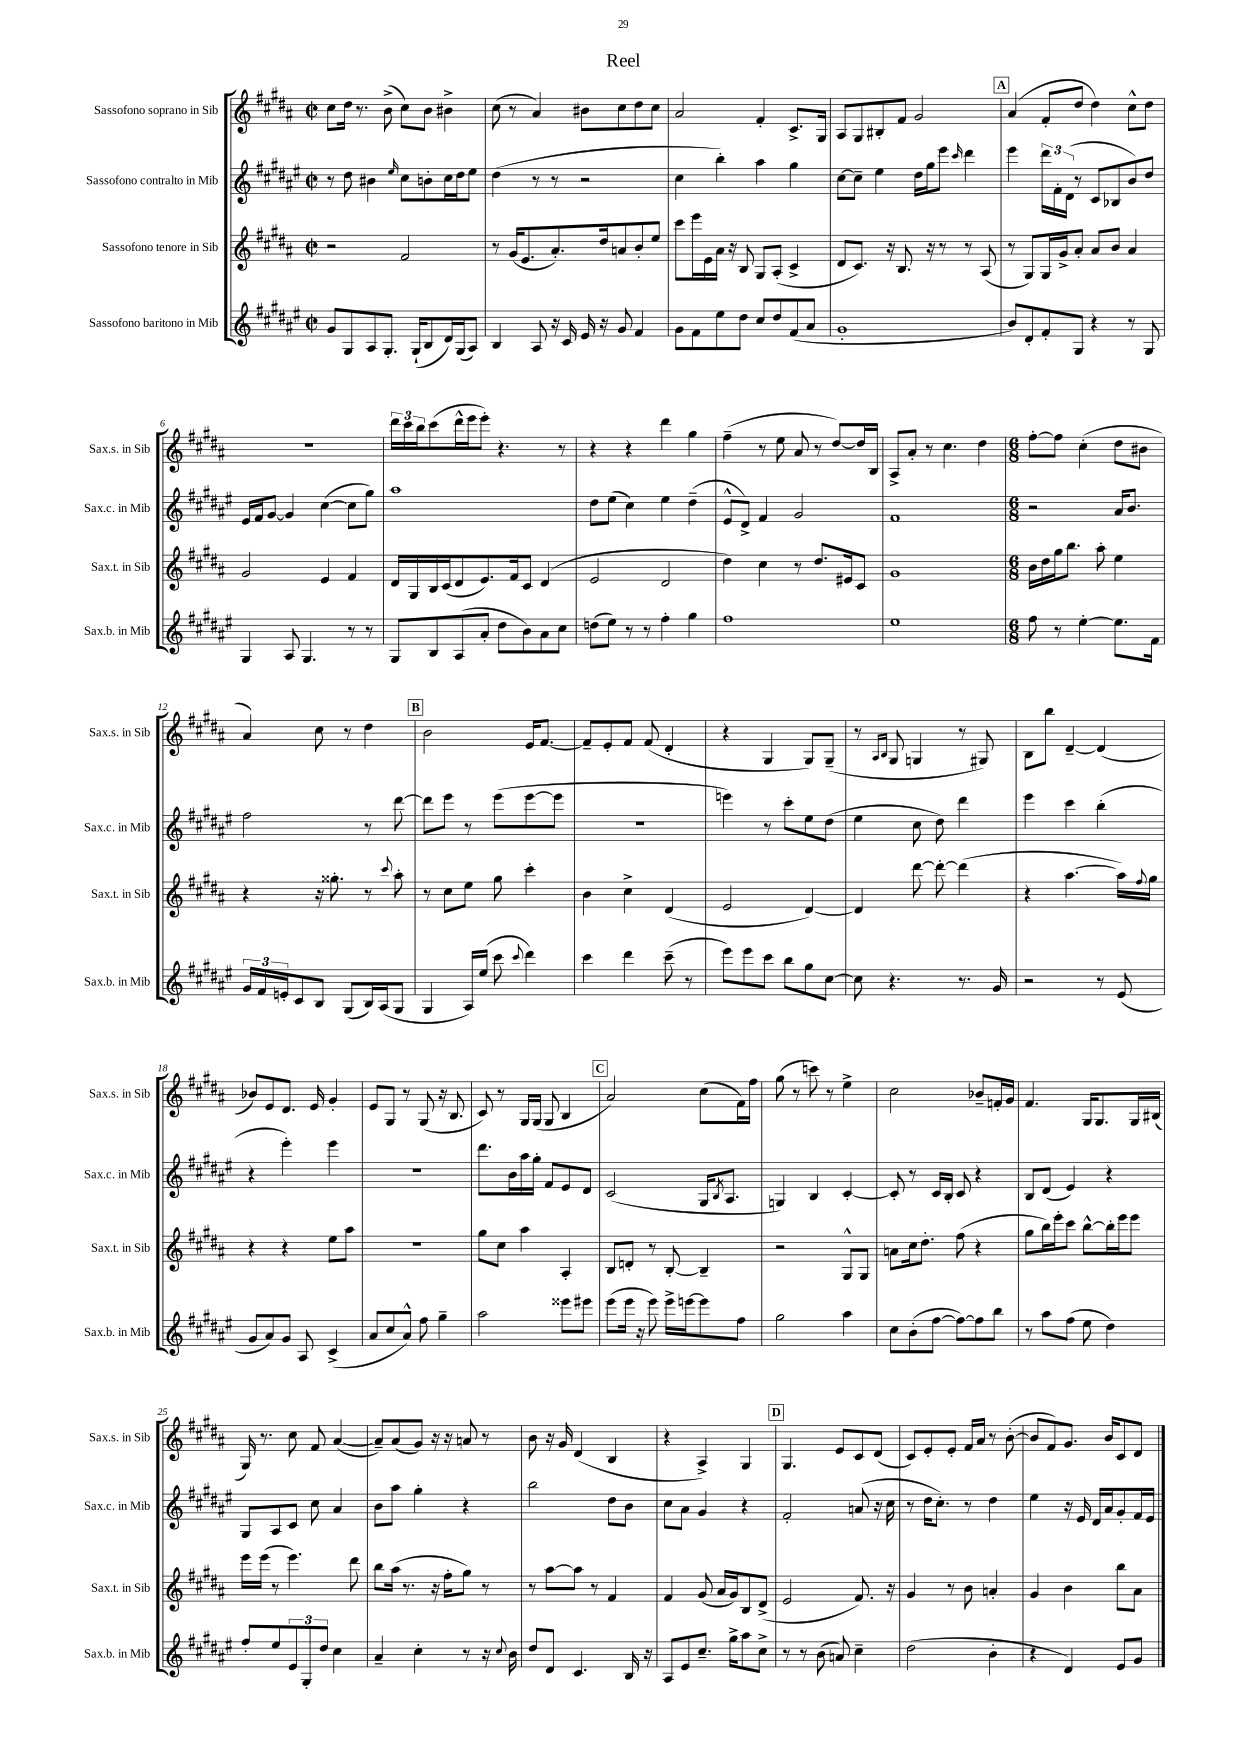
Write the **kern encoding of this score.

**kern	**kern	**kern	**kern
*staff4	*staff3	*staff2	*staff1
*clefG2	*clefG2	*clefG2	*clefG2
*k[f#c#g#d#a#e#]	*k[f#c#g#d#a#]	*k[f#c#g#d#a#e#]	*k[f#c#g#d#a#]
*M2/2	*M2/2	*M2/2	*M2/2
*met(c|)	*met(c|)	*met(c|)	*met(c|)
8g#	2r	8r	8cc#
8G#	.	8dd#	16dd#
.	.	.	8.r
8A#	.	4b#	.
8.G#'	.	.	(8b^
.	.	16qqee#	.
.	2f#	8cc#	8cc#)
(16G#`	.	.	.
8B	.	8b'	8b
16d#)	.	16cc#	4b#^
(16G#	.	16dd#	.
8A#)	.	8ee#	.
=	=	=	=
4B	8r	(4dd#	(8cc#
.	(16g#	.	8r
.	8.e	.	.
8A#	.	8r	4a#)
16r	8.a#')	8r	.
16c#	.	.	.
16e#	.	2r	8b#
16r	16dd#	.	.
8g#	8a	.	8cc#
4f#	8b'	.	8dd#
.	8ee	.	8cc#
=	=	=	=
8g#	8ccc#	4cc#	2a#
8f#	16eee	.	.
.	16e	.	.
8ee#	16a#	4bb')	.
.	16r	.	.
8dd#	8B	.	.
8cc#	8G#	4aa#	4f#'
8dd#	(8A#'	.	.
(8f#	4c#^	4gg#	8.c#^
8a#	.	.	.
.	.	.	16G#
=	=	=	=
1g#'	8d#	[8cc#	8A#
.	8.c#)	8cc#~]	8G#
.	.	4ee#	8B#'
.	16r	.	.
.	8.B	.	8f#
.	.	16dd#	2g#
.	16r	16gg#	.
.	8r	8eee#	.
.	.	16qqccc#	.
.	8r	4ddd#	.
.	(8A#	.	.
=	=	=	=
8b)	8r	4eee#	(4a#
8d#'	8G#)	.	.
8f#'	16G#	24ddd#	8f#'
.	.	24f#'	.
.	16g#^	.	.
.	.	(24d#	.
8G#	8a#'	8r	8dd#
4r	8a#	8c#	4dd#)
.	8b	8B-	.
8r	4a#	8b)	8cc#^^
8G#	.	8dd#	8dd#
=	=	=	=
4G#	2g#	16e#	1r
.	.	16f#	.
.	.	[8g#	.
8A#	.	4g#]	.
4.G#	.	.	.
.	4e	([4cc#	.
8r	4f#	8cc#]	.
8r	.	8gg#)	.
=	=	=	=
8G#	16d#	1aa#	24ddd#
.	.	.	24ccc#
.	16G#	.	.
.	.	.	24bb
8B	16B	.	(8ccc#
.	(16c#	.	.
(8A#	8d#	.	16ddd#^^
.	.	.	16eee
8a#'	8.e)	.	8eee')
8dd#	.	.	4.r
.	16f#	.	.
8b)	8c#	.	.
8a#	(4d#	.	.
8cc#	.	.	8r
=	=	=	=
(8dd	2e	8dd#	4r
8ee#)	.	(8ee#	.
8r	.	4cc#)	4r
8r	.	.	.
4ff#'	2d#	4ee#	4ddd#
4gg#	.	(4dd#~	4gg#
=	=	=	=
1ff#	4dd#)	8e#^^	(4ff#~
.	.	8d#^)	.
.	4cc#	4f#	8r
.	.	.	8ee
.	8r	2g#	8a#
.	8.dd#	.	8r
.	.	.	[8dd#)
.	16e#	.	.
.	8c#	.	16dd#]
.	.	.	16B
=	=	=	=
1ee#	1g#	1f#	8A#^
.	.	.	8a#'
.	.	.	8r
.	.	.	4.cc#
.	.	.	4dd#
=	=	=	=
*M6/8	*M6/8	*M6/8	*M6/8
8ff#	16b	2r	[8ff#'
.	16dd#	.	.
8r	16gg#	.	8ff#]
.	8.bb	.	.
[4ee#'	.	.	(4cc#'
.	8aa#'	.	.
8.ee#]	4ee	16a#	8dd#
.	.	8.b	.
.	.	.	8b#
16f#	.	.	.
=	=	=	=
24g#	4r	2ff#	4a#)
24f#	.	.	.
24e'	.	.	.
8c#	.	.	.
8B	16r	.	8cc#
.	8.gg##'	.	.
(8G#	.	.	8r
16B)	8r	8r	4dd#
(16A#	.	.	.
.	8qqccc#	.	.
8G#	8aa#'	[8ddd#	.
=	=	=	=
4G#	8r	8ddd#]	2b
.	8cc#	8eee#	.
16A#)	8ee	8r	.
(16ee#	.	.	.
8ccc#	8gg#	(8eee#	.
8qqccc#	.	.	.
4ddd#)	4ccc#'	[8eee#	16e
.	.	.	[8.f#
.	.	8eee#]	.
=	=	=	=
4ccc#	4b	2.r	8f#~]
.	.	.	8e'
4ddd#	4cc#^	.	8f#
.	.	.	(8f#
(8ccc#~	(4d#	.	4d#'
8r	.	.	.
=	=	=	=
8eee#)	2e	4eee)	4r
8eee#	.	.	.
8ccc#	.	8r	4G#
8bb	.	8ccc#'	.
8gg#	[4d#)	8ee#	8G#)
[8cc#	.	(8dd#	(8G#~
=	=	=	=
8cc#]	4d#]	4ee#	8r
.	.	.	16qqA#
.	.	.	16qqB
4.r	.	.	8G#
.	[8ddd#	8cc#	4G
.	8ddd#'_	8dd#)	.
8.r	(4ddd#]	4ddd#	8r
.	.	.	8G#)
16g#	.	.	.
=	=	=	=
2r	4r	4eee#	8B
.	.	.	8bb
.	[4.aa#	4ccc#	[4d#~
8r	.	(4bb'	(4d#]
(8e#	16aa#])	.	.
.	8qqff#	.	.
.	16gg#	.	.
=	=	=	=
8g#	4r	4r	8b-)
8a#)	.	.	8e
8g#	4r	4eee#')	8.d#
8A#	.	.	.
.	.	.	16e
(4c#^	8ee	4eee#	4g#'
.	8aa#	.	.
=	=	=	=
8a#	2.r	2.r	8e
8cc#	.	.	8G#
8a#^^)	.	.	8r
8ff#	.	.	(8G#
4gg#~	.	.	16r
.	.	.	8.B
=	=	=	=
2aa#	8gg#	8.ddd#	8c#)
.	8cc#	.	8r
.	.	16b	.
.	4aa#	16aa#	16G#
.	.	16gg#'	(16G#
.	.	8f#	8G#
8eee##	4A#'	8e#	4B
8eee#	.	8d#	.
=	=	=	=
(8eee#	8B	(2c#	2a#)
16eee#	8d'	.	.
16r	.	.	.
8eee#)	8r	.	.
16eee#^	[8B'	.	.
[16eee	.	.	.
8eee]	4B~]	16G#	(8cc#
.	.	8qB	.
.	.	8.A#	.
8ff#	.	.	16f#)
.	.	.	16ff#
=	=	=	=
2gg#	2r	4G)	(8gg#
.	.	.	8r
.	.	4B	8ccc)
.	.	.	8r
4aa#	8G#^^	[4c#'	4ee^
.	8G#	.	.
=	=	=	=
8cc#	8a	8c#']	2cc#
(8b'	16cc#	8r	.
.	8.dd#'	.	.
[8ff#	.	16c#	.
.	.	16B'	.
8ff#_)	(8ff#	8c#	.
8ff#]	4r	4r	8b-~
8bb	.	.	16f'
.	.	.	16g#
=	=	=	=
8r	8gg#	8B	4.f#
8aa#	16bb)	(8d#	.
.	16eee'	.	.
(8ff#	8ccc#	4e#)	.
8ee#	[8bb^^	.	16G#
.	.	.	8.G#
4dd#)	16bb']	4r	.
.	16eee	.	.
.	8eee	.	16G#
.	.	.	(16B#
=	=	=	=
8ff#'	16eee	8G#	16G#)
.	(16eee	.	8.r
8ee#	8r	8A#	.
12e#	4.eee)	8c#	8cc#
12G#'	.	.	.
.	.	8cc#	8f#
12dd#	.	.	.
4cc#	.	4a#	([4a#
.	8ddd#	.	.
=	=	=	=
4a#~	8bb	8b	8a#~])
.	(16aa#	8aa#	(8a#
.	8.r	.	.
4cc#'	.	4gg#'	8g#)
.	16r	.	16r
.	16ff#'	.	16r
8r	8gg#)	4r	8a
16r	8r	.	8r
8qqcc#	.	.	.
16b	.	.	.
=	=	=	=
8dd#	8r	2bb	8b
8d#	[8aa#	.	16r
.	.	.	16g#
4.c#	8aa#]	.	(4d#
.	8r	.	.
.	4f#	8dd#	4B
16B	.	8b	.
16r	.	.	.
=	=	=	=
8A#	4f#	8cc#	4r
8e#	.	8a#	.
8.cc#~	(8g#	4g#	4A#^)
.	16a#	.	.
16gg#^	16g#)	.	.
8aa#	8B	4r	4G#
8cc#^	(8d#^	.	.
=	=	=	=
8r	2e	2f#'	4.G#
8r	.	.	.
(8b	.	.	.
8a)	.	.	8e
4cc#~	8.f#)	(8a	8c#
.	.	16r	(8d#
.	16r	16cc#	.
=	=	=	=
(2dd#	4g#	8r	8c#)
.	.	16dd#	8e'
.	.	8.cc#')	.
.	8r	.	8e'
.	8b	8r	16f#
.	.	.	16a#
4b'	4a'	4dd#	8r
.	.	.	([8b'
=	=	=	=
4r	4g#	4ee#	8b]
.	.	.	8f#)
4d#)	4b	16r	8.g#
.	.	16e#	.
.	.	16d#	.
.	.	16a#	16b
8e#	8bb	8g#'	8c#
8g#	8a#	16f#	8d#
.	.	16e#	.
==	==	==	==
*-	*-	*-	*-
